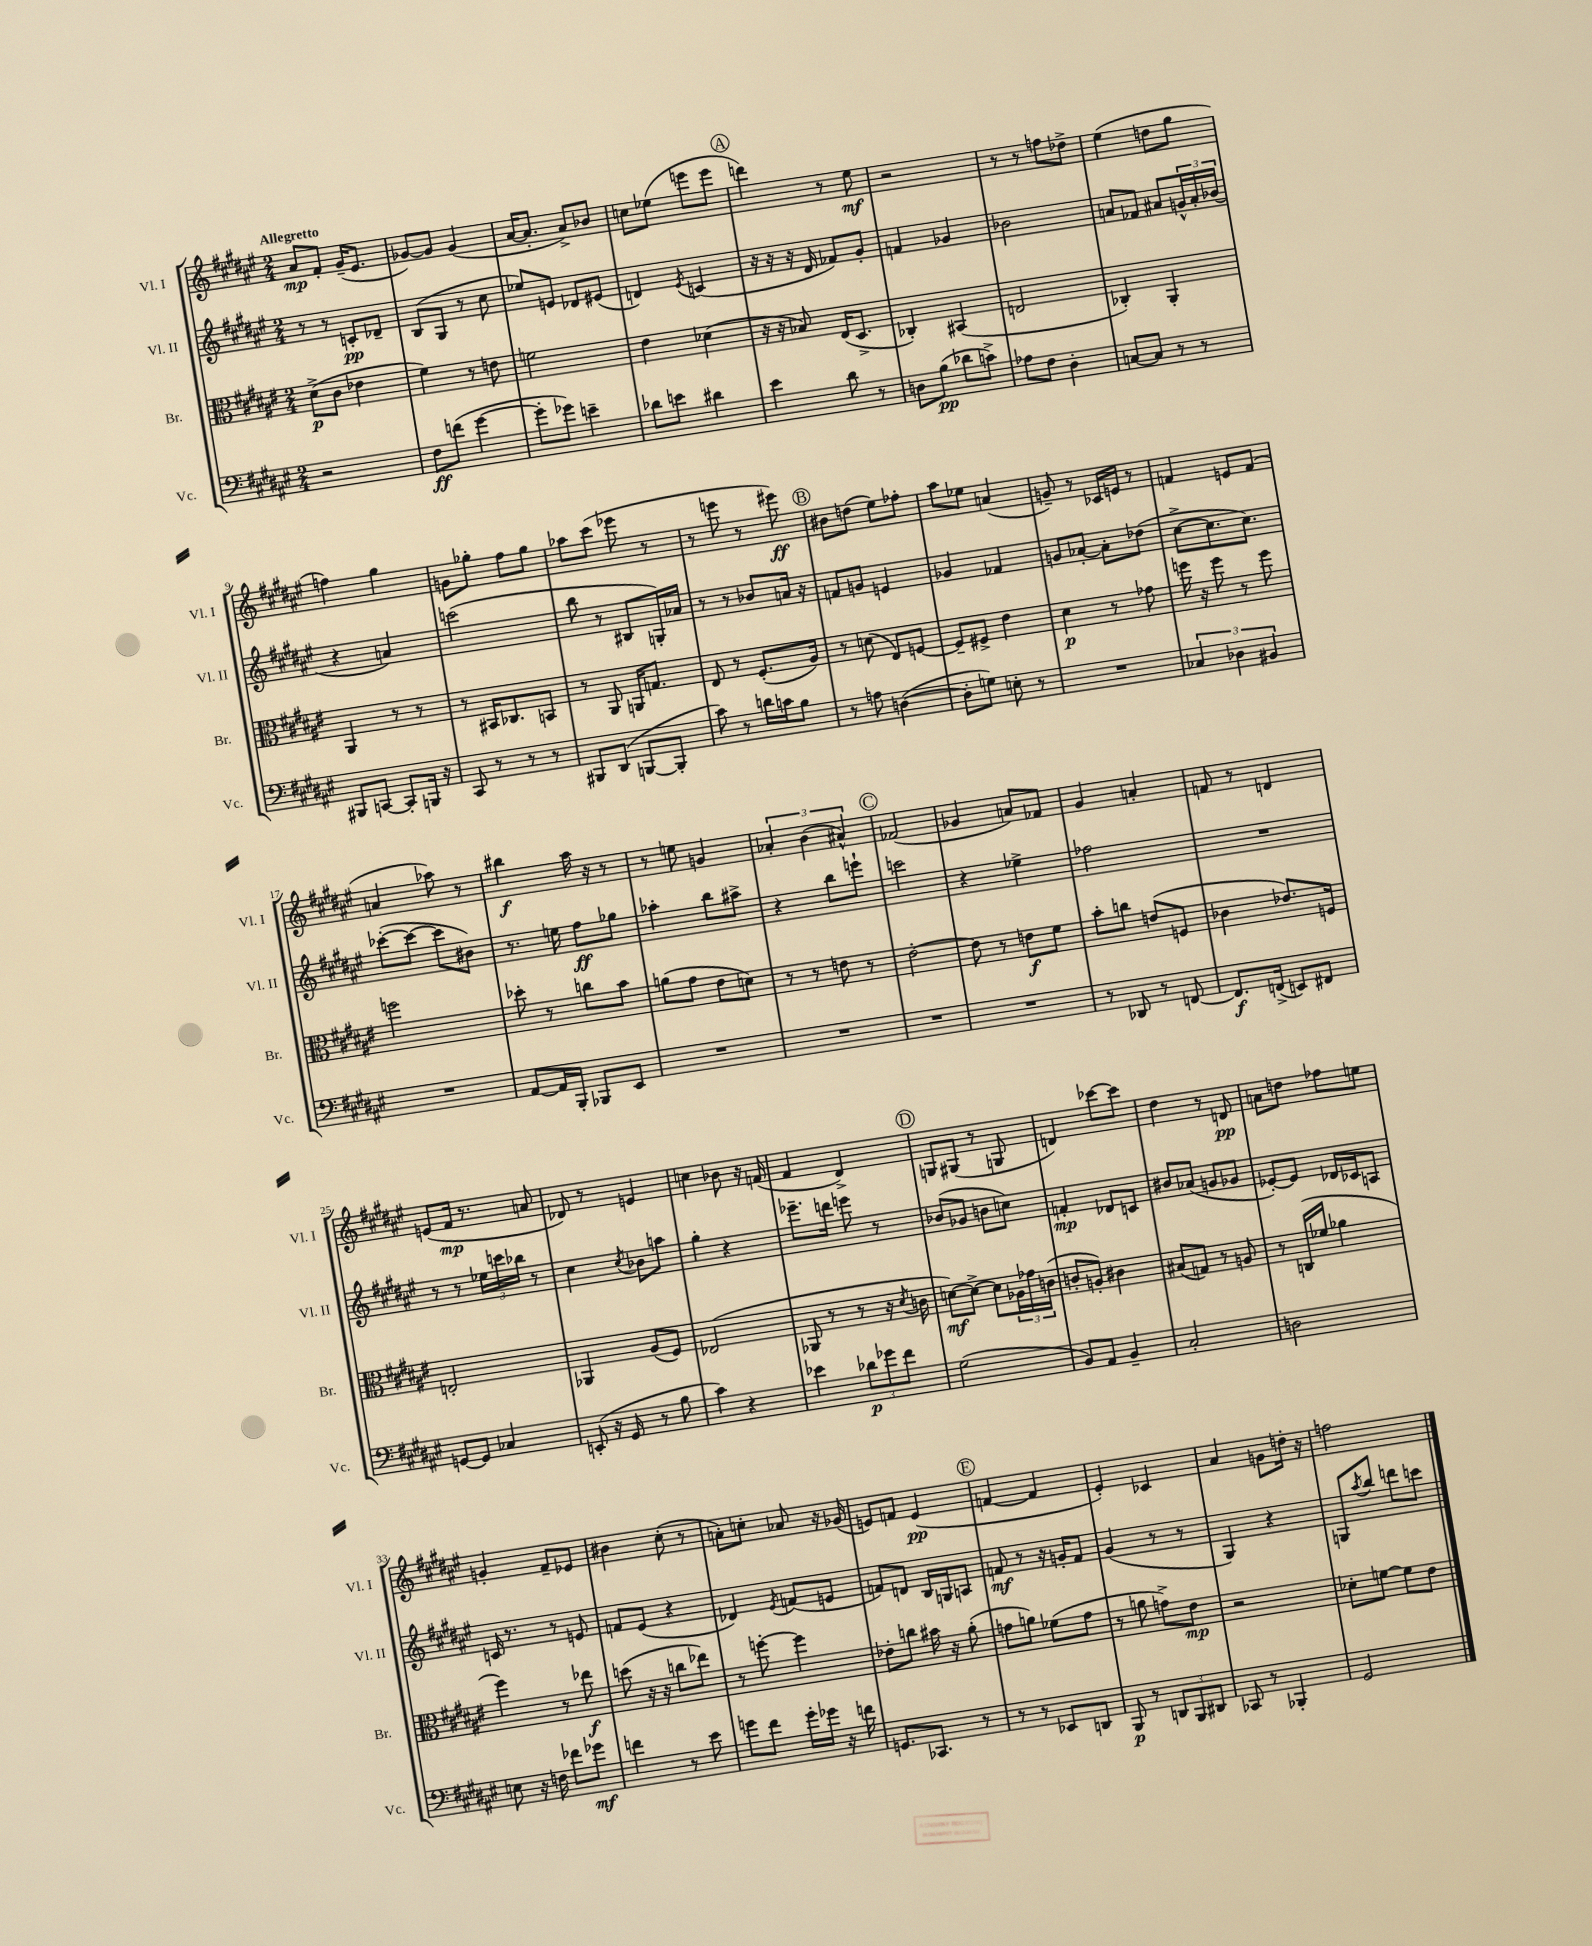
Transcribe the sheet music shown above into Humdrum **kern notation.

**kern	**dynam	**kern	**dynam	**kern	**dynam	**kern	**dynam
*part4	*part4	*part3	*part3	*part2	*part2	*part1	*part1
*staff4	*staff4	*staff3	*staff3	*staff2	*staff2	*staff1	*staff1
*I"Vc.	*	*I"Br.	*	*I"Vl. II	*	*I"Vl. I	*
*I'Vc.	*	*I'Br.	*	*I'Vl. II	*	*I'Vl. I	*
*clefF4	*	*clefC3	*	*clefG2	*	*clefG2	*
*k[f#c#g#d#a#e#]	*	*k[f#c#g#d#a#e#]	*	*k[f#c#g#d#a#e#]	*	*k[f#c#g#d#a#e#]	*
*M2/4	*	*M2/4	*	*M2/4	*	*M2/4	*
=1	=1	=1	=1	=1	=1	=1	=1
!	!	!	!	!	!	!LO:TX:a:B:t=Allegretto	!
2r	.	(8d#^\L	p	8r	.	8a#/L	mp
.	.	8c#\J	.	8r	.	8f#'/J	.
.	.	4e-X\	.	8cn'/L	pp	(16g#~/KL	.
.	.	.	.	.	.	8.e#/J	.
.	.	.	.	8d-X~/J	.	.	.
=2	=2	=2	=2	=2	=2	=2	=2
8F#\L	ff	4f#\)	.	(8B/L	.	[8g-X/L)	.
(8fn\J	.	.	.	8G#/J	.	8g-/J]	.
[4g#\	.	8r	.	8r	.	(4g-/	.
.	.	8en\	.	8cc#\	.	.	.
=3	=3	=3	=3	=3	=3	=3	=3
8g#'\L]	.	2fn\	.	8ee-X/L)	.	[16a#/KL	.
.	.	.	.	.	.	8.a#'/J]	.
8g-X\J)	.	.	.	8en/J	.	.	.
4en~\	.	.	.	8d-X/L	.	8a#^/L)	.
.	.	.	.	(8e#X/J	.	8b-X/J	.
=4	=4	=4	=4	=4	=4	=4	=4
8d-X\L	.	4e#\	.	4dn/)	.	8ccn\L	.
8en\J	.	.	.	.	.	(8ee-X\J	.
.	.	.	.	8qe#/	.	.	.
4d#X\	.	(4d-X\	.	(4cn/	.	8eeen\L	.
.	.	.	.	.	.	8eee\J	.
!!LO:REH:place=s1:t=A
=5	=5	=5	=5	=5	=5	=5	=5
4e#\	.	16r	.	16r	.	4dddn\)	.
.	.	16r	.	16r	.	.	.
.	.	8B-X/)	.	16r	.	.	.
.	.	.	.	16d#/	.	.	.
8d#\	.	(16E#/KL	.	8f-X/L)	.	8r	.
.	.	8.D#^/J	.	.	.	.	.
8r	.	.	.	8g#'/J	.	8ee#\	mf
=6	=6	=6	=6	=6	=6	=6	=6
8Dn\L	.	4C-X'/)	.	4fn/	.	2r	.
(8B\J	pp	.	.	.	.	.	.
8d-X\L	.	(4BB#X/	.	4g-X/	.	.	.
8cn^\J)	.	.	.	.	.	.	.
=7	=7	=7	=7	=7	=7	=7	=7
8A-X\L	.	2En/	.	2b-X\	.	8r	.
8F#\J	.	.	.	.	.	8r	.
4D#'\	.	.	.	.	.	8ffn\L	.
.	.	.	.	.	.	8dd-X^\J	.
=8	=8	=8	=8	=8	=8	=8	=8
[8Cn/L	.	4C-X'/)	.	8an/L	.	(4ee#\	.
8C/J]	.	.	.	8f-X/J	.	.	.
8r	.	4AA#'/	.	8a#X/L	.	8ddn\L	.
8r	.	.	.	24gn^^/L	.	8gg#\J	.
.	.	.	.	24a#'/	.	.	.
.	.	.	.	(24b-X/JJ	.	.	.
!!LO:LB:g=z
=9	=9	=9	=9	=9	=9	=9	=9
8BBB#X/L	.	4AA#/	.	4r	.	4ffn\)	.
[8CCn/J	.	.	.	.	.	.	.
8CC'/L]	.	8r	.	4an/)	.	4gg#\	.
16BBBn/Jk	.	8r	.	.	.	.	.
16r	.	.	.	.	.	.	.
=10	=10	=10	=10	=10	=10	=10	=10
8CC#/	.	8r	.	(2cccn\	.	8gn\L	.
8r	.	16BB#X/KL	.	.	.	8gg-X'\J	.
.	.	8.C-X/	.	.	.	.	.
8r	.	.	.	.	.	8ff#\L	.
8r	.	8BBn/J	.	.	.	8gg-\J	.
=11	=11	=11	=11	=11	=11	=11	=11
8BBB#X/L	.	8r	.	8bb\	.	8aa-X\L	.
(8DD#/J	.	8AA#/	.	8r	.	(8ccc#\J	.
[8BBBn/L	.	16AAn/KL	.	8B#X/L	.	8eee-X\	.
.	.	8.Gn/J	.	.	.	.	.
8BBB'/J]	.	.	.	16Gn'/L)	.	8r	.
.	.	.	.	16a-X/JJ	.	.	.
=12	=12	=12	=12	=12	=12	=12	=12
8c#\)	.	8E#/	.	8r	.	8r	.
8r	.	8r	.	8r	.	8eeen\	.
16dn\LL	.	(8.F#'/L	.	8b-X/L	.	8r	.
16cn\J	.	.	.	.	.	.	.
8B\J	.	.	.	16an/Jk	.	8eee#X\)	ff
.	.	16A#/Jk)	.	16r	.	.	.
!!LO:REH:place=s1:t=B
=13	=13	=13	=13	=13	=13	=13	=13
8r	.	8r	.	8fn/L	.	8b#X\L	.
8An\	.	(8dn\	.	8gn/J	.	(8ddn\J	.
([4Dn\	.	8E#/L)	.	4en/	.	8ee#\L)	.
.	.	[8Fn/J	.	.	.	8ff-X'\J	.
=14	=14	=14	=14	=14	=14	=14	=14
8D'\L]	.	8F~/L]	.	4g-X/	.	8aa#\L	.
8Gn\J)	.	8F#X^/J	.	.	.	8ee-X\J	.
8En'\	.	4e#\	.	4f-X/	.	(4an/	.
8r	.	.	.	.	.	.	.
=15	=15	=15	=15	=15	=15	=15	=15
2r	.	4d#\	p	8gn/L	.	8gn~/)	.
.	.	.	.	[8a-X'/J	.	8r	.
.	.	8r	.	8a-'\L]	.	16c-X/LL	.
.	.	.	.	.	.	16en/JJ	.
.	.	8g-X\	.	(8dd-X\J	.	8r	.
=16	=16	=16	=16	=16	=16	=16	=16
6C-X/	.	16ffn\	.	[8cc#^\L	.	4fn/	.
.	.	16r	.	.	.	.	.
.	.	8ff\	.	8.cc#\]	.	.	.
6D-X\	.	.	.	.	.	.	.
.	.	8r	.	.	.	8en/L	.
.	.	.	.	8.cc#\J)	.	.	.
6BB#X/	.	.	.	.	.	.	.
.	.	8ff\	.	.	.	(8f/J	.
!!LO:LB:g=z
=17	=17	=17	=17	=17	=17	=17	=17
2r	.	2ffn\	.	([8ccc-X'\L	.	4an/	.
.	.	.	.	8ccc-\J_	.	.	.
.	.	.	.	8ccc-\L]	.	8aa-X\)	.
.	.	.	.	8b#X\J)	.	8r	.
=18	=18	=18	=18	=18	=18	=18	=18
[8AA#/L	.	8dd-X'\	.	8.r	.	4bb#X\	f
16AA#/L]	.	8r	.	.	.	.	.
16BBB'/JJ	.	.	.	16een\	.	.	.
8BBB-X/L	.	8ccn\L	.	8ff#\L	ff	16aa#\	.
.	.	.	.	.	.	16r	.
8EE#/J	.	8b\J	.	8gg-X\J	.	8r	.
=19	=19	=19	=19	=19	=19	=19	=19
2r	.	(8an\L	.	4aa-X'\	.	8r	.
.	.	8g#\J	.	.	.	8een\	.
.	.	8e#\L	.	8bb\L	.	4gn/	.
.	.	8dn\J)	.	8aa#X^\J	.	.	.
=20	=20	=20	=20	=20	=20	=20	=20
2r	.	8r	.	4r	.	6a-X'/	.
.	.	8r	.	.	.	.	.
.	.	.	.	.	.	(6b\	.
.	.	8en\	.	8bb\L	.	.	.
.	.	.	.	.	.	6a#X^^/)	.
.	.	8r	.	8eeen`\J	.	.	.
!!LO:REH:place=s1:t=C
=21	=21	=21	=21	=21	=21	=21	=21
2r	.	[2e#'\	.	2cccn\	.	(2f-X/	.
=22	=22	=22	=22	=22	=22	=22	=22
2r	.	8e#\]	.	4r	.	4g-X/	.
.	.	8r	.	.	.	.	.
.	.	8en\L	f	4ee-X^\	.	8an/L)	.
.	.	8f#\J	.	.	.	8f-X/J	.
=23	=23	=23	=23	=23	=23	=23	=23
8r	.	8b'\L	.	2ff-X\	.	4g#/	.
8DD-X/	.	8ccn\J	.	.	.	.	.
8r	.	(8en/L	.	.	.	4an'/	.
[8FFn/	.	8Fn/J	.	.	.	.	.
=24	=24	=24	=24	=24	=24	=24	=24
8.FF/L]	f	4c-X\	.	2r	.	8fn/	.
.	.	.	.	.	.	8r	.
(16FFn^/Jk	.	.	.	.	.	.	.
8EEn/L)	.	8.e-X/L)	.	.	.	4dn/	.
8FF#X/J	.	.	.	.	.	.	.
.	.	16Fn/Jk	.	.	.	.	.
!!LO:LB:g=z
=25	=25	=25	=25	=25	=25	=25	=25
[8GGn/L	.	2En'/	.	8r	.	(8en/L	.
8GG/J]	.	.	.	8r	.	16f#/Jk	mp
.	.	.	.	.	.	8.r	.
4C-X/	.	.	.	24ee-X\LL	.	.	.
.	.	.	.	24cccn\	.	.	.
.	.	.	.	24bb-X\JJ	.	.	.
.	.	.	.	8r	.	8an/	.
=26	=26	=26	=26	=26	=26	=26	=26
(8EEn'/	.	4AA-X/	.	4cc#\	.	8d-X/)	.
16r	.	.	.	.	.	8r	.
16GG#/	.	.	.	.	.	.	.
.	.	.	.	8qcc#/	.	.	.
8r	.	(8A#/L	.	8b-X\L	.	4en/	.
8B\	.	8F#/J)	.	8aan\J	.	.	.
=27	=27	=27	=27	=27	=27	=27	=27
4c#\)	.	(2E-X/	.	4gg#'\	.	4ccn\	.
4r	.	.	.	4r	.	8b-X\	.
.	.	.	.	.	.	16r	.
.	.	.	.	.	.	(16fn/	.
=28	=28	=28	=28	=28	=28	=28	=28
4e-X\	.	8AA-X/	.	8.eee-X~\L	.	4f#/	.
.	.	8r	.	.	.	.	.
.	.	.	.	16dddn\Jk	.	.	.
12d-X\L	p	8r	.	8eeen\	.	4d#^/)	.
12g-X\	.	.	.	.	.	.	.
.	.	16r	.	8r	.	.	.
12f#\J	.	.	.	.	.	.	.
.	.	8qd#/	.	.	.	.	.
.	.	16cn\	.	.	.	.	.
!!LO:REH:place=s1:t=D
=29	=29	=29	=29	=29	=29	=29	=29
(2G#\	.	[8dn\L)	mf	(8b-X/L	.	8Gn/L	.
.	.	8d^\J_	.	8g-X/J	.	(8G#X/J	.
.	.	8d\L]	.	8bn\L	.	8r	.
.	.	24A-X\L	.	8ccn\J)	.	8Gn/	.
.	.	24g-X\	.	.	.	.	.
.	.	(24cn\JJ	.	.	.	.	.
=30	=30	=30	=30	=30	=30	=30	=30
8BB/L)	.	8cn'/L	.	4fn'/	mp	4dn/)	.
8AA#/J	.	8An'/J)	.	.	.	.	.
4BB~/	.	4c#X\	.	8d-X/L	.	[8ccc-X\L	.
.	.	.	.	8cn/J	.	8ccc-\J]	.
=31	=31	=31	=31	=31	=31	=31	=31
2C#'/	.	(8B#X/L	.	8b#X/L	.	4dd#\	.
.	.	8Gn/J)	.	(8a-X/J	.	.	.
.	.	8r	.	8gn/L	.	8r	.
.	.	8An/	.	8g-X/J	.	8dn/	pp
=32	=32	=32	=32	=32	=32	=32	=32
2Dn\	.	8r	.	[8e-X'/L)	.	8an\L	.
.	.	(16Cn/LL	.	8e-/J]	.	8ddn\J	.
.	.	16f-X/JJ	.	.	.	.	.
.	.	4a-X\	.	16d-X/LL	.	8ff-X\L	.
.	.	.	.	16c-X/J	.	.	.
.	.	.	.	8An/J	.	8een\J	.
!!LO:LB:g=z
=33	=33	=33	=33	=33	=33	=33	=33
8En\	.	4ff#\)	.	16cn/	.	4gn'/	.
.	.	.	.	8.r	.	.	.
16r	.	.	.	.	.	.	.
16Fn\	.	.	.	.	.	.	.
8f-X\L	.	8r	.	8r	.	8f#~/L	.
8g-X\J	mf	8ee-X\	f	8en/	.	8e-X/J	.
=34	=34	=34	=34	=34	=34	=34	=34
4fn\	.	(8ddn\	.	8fn/L	.	4b#X\	.
.	.	16r	.	(8e#/J	.	.	.
.	.	16r	.	.	.	.	.
8r	.	8ccn\L	.	4r	.	(8cc#'\	.
8e#\	.	8ee-X\J)	.	.	.	8r	.
=35	=35	=35	=35	=35	=35	=35	=35
8gn\L	.	8r	.	4d-X/)	.	8an'\L)	.
8f#\J	.	[8ffn'\	.	.	.	8ccn'\J	.
.	.	.	.	8qe#/	.	.	.
16g'\LL	.	4ff\]	.	(8fn/L	.	8a-X/	.
16g-X\JJ	.	.	.	.	.	.	.
16r	.	.	.	8en/J	.	16r	.
16fn\	.	.	.	.	.	(16g-X/	.
=36	=36	=36	=36	=36	=36	=36	=36
8.GGn/L	.	8e-X'\L	.	8fn/L)	.	8en/L)	.
.	.	8ccn\J	.	8dn/J	.	8fn/J	.
8.CC-X/J	.	.	.	.	.	.	.
.	.	16b#X\	.	16B/LL	.	(4e/	pp
.	.	16r	.	16Gn/J	.	.	.
8r	.	(8a#'\	.	8An/J	.	.	.
!!LO:REH:place=s1:t=E
=37	=37	=37	=37	=37	=37	=37	=37
8r	.	8gn\L	.	8fn/	mf	[4fn/	.
8r	.	8an\J)	.	8r	.	.	.
8EE-X/L	.	(8f-X\L	.	16r	.	4f/]	.
.	.	.	.	16gn'/KL	.	.	.
8DDn/J	.	8g\J	.	8f/J	.	.	.
=38	=38	=38	=38	=38	=38	=38	=38
8BBB/	p	8r	.	(4g#/	.	4e#'/)	.
8r	.	8an\	.	.	.	.	.
12DDn/L	.	8gn^\L)	.	8r	.	4c-X/	.
12BBB/	.	.	.	.	.	.	.
.	.	8e#\J	mp	8r	.	.	.
12DD#X/J	.	.	.	.	.	.	.
=39	=39	=39	=39	=39	=39	=39	=39
8CC-X/	.	2r	.	4G#/)	.	4a#/	.
8r	.	.	.	.	.	.	.
4BBB-X'/	.	.	.	4r	.	8gn\L	.
.	.	.	.	.	.	16ddn'\Jk	.
.	.	.	.	.	.	16r	.
=40	=40	=40	=40	=40	=40	=40	=40
2GG#/	.	8d-X'\L	.	8Gn/L	.	2ffn\	.
.	.	.	.	8qaa#/	.	.	.
.	.	[8fn\J	.	8bb/J	.	.	.
.	.	8f\L]	.	8dddn\L	.	.	.
.	.	8e#\J	.	8cccn\J	.	.	.
==	==	==	==	==	==	==	==
*-	*-	*-	*-	*-	*-	*-	*-
